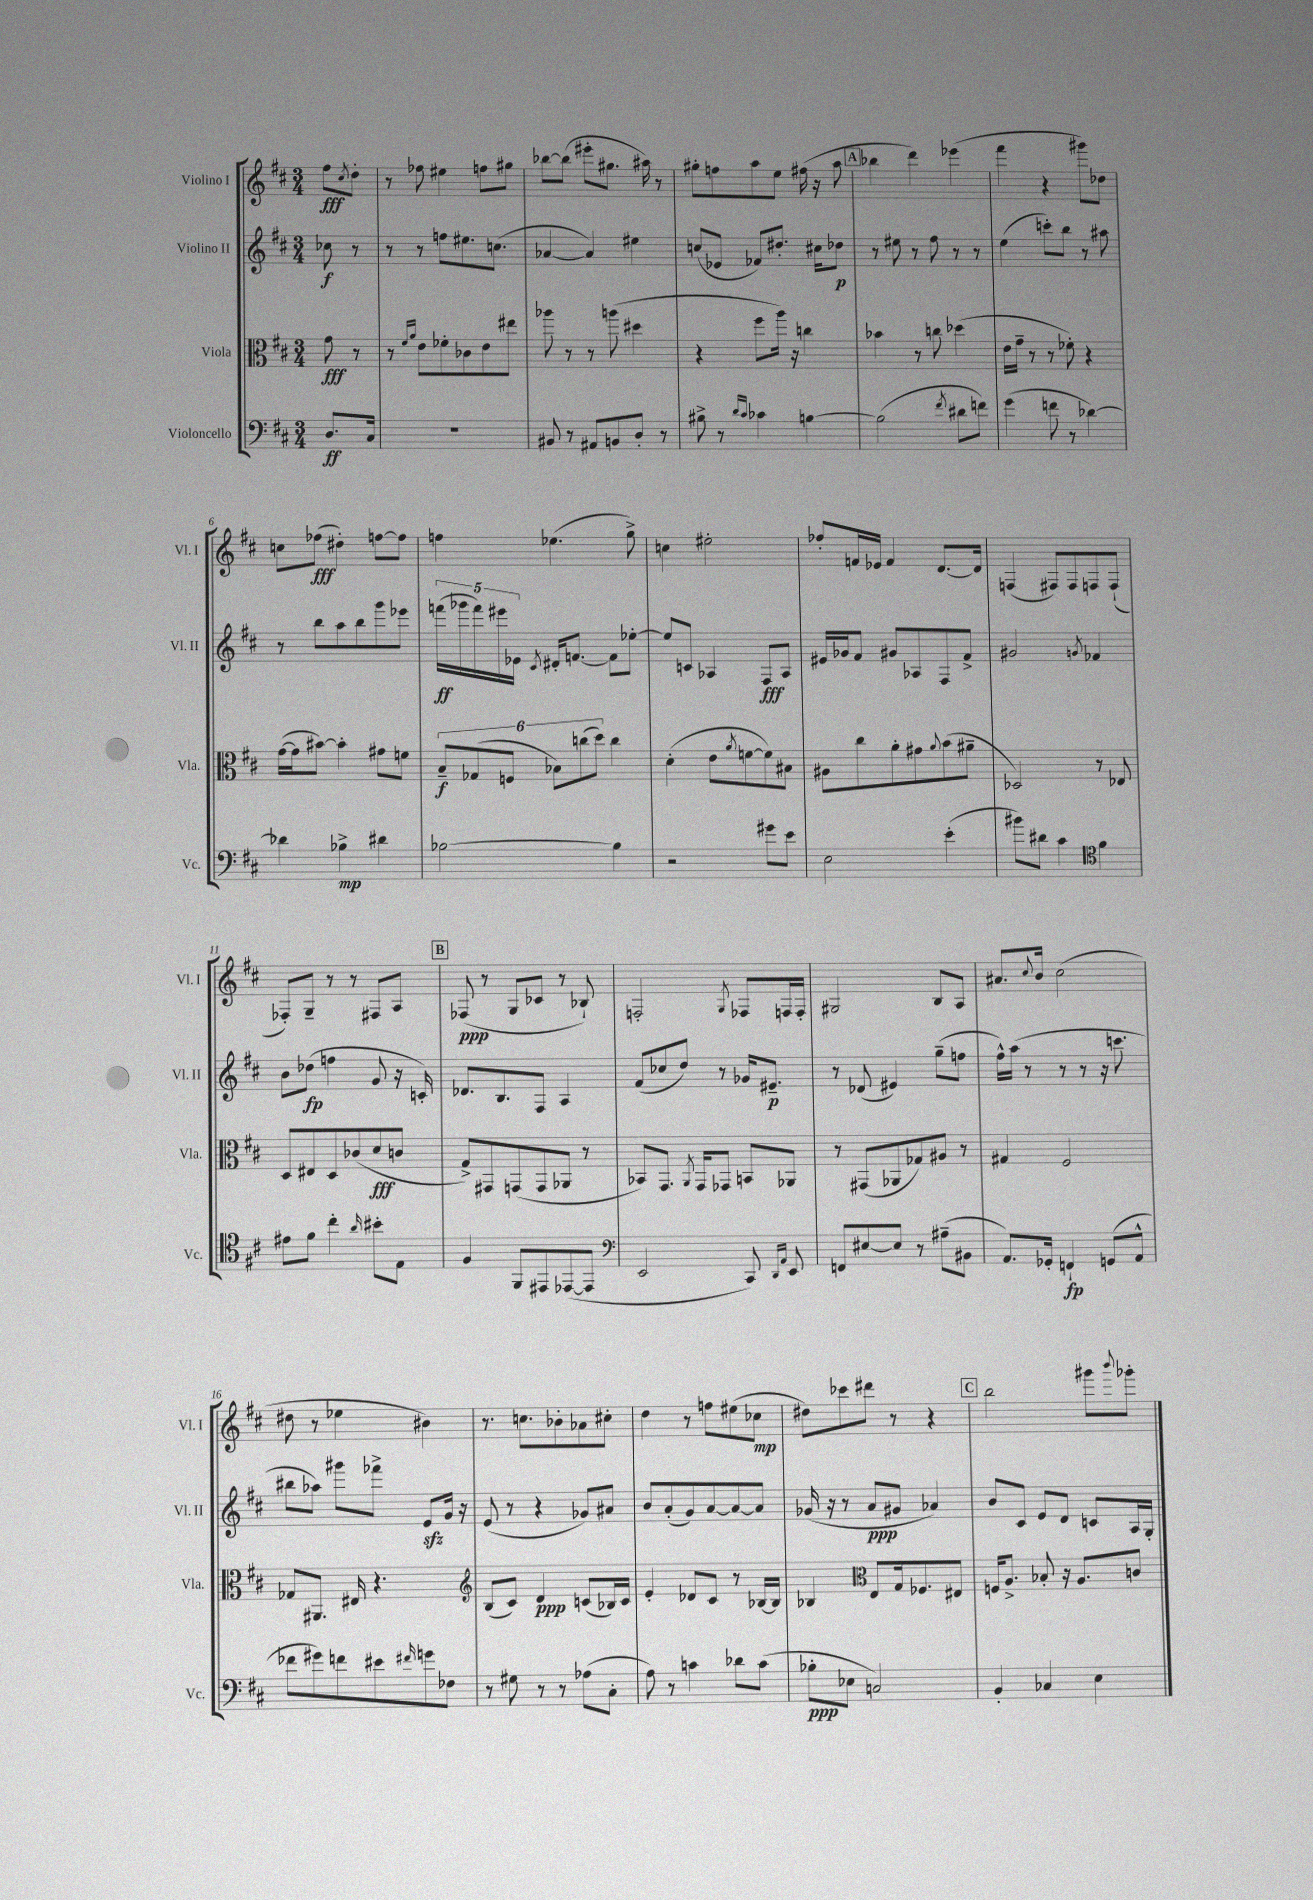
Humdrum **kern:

**kern	**kern	**kern	**kern
*staff4	*staff3	*staff2	*staff1
*clefF4	*clefC3	*clefG2	*clefG2
*k[f#c#]	*k[f#c#]	*k[f#c#]	*k[f#c#]
*M3/4	*M3/4	*M3/4	*M3/4
8.D/L	8g\	8cc-\	8ff#\L
.	.	.	8qcc#/
.	8r	8r	8dd'\J
16C#/Jk	.	.	.
=	=	=	=
2.r	8r	8r	8r
.	16qqf#/LL	.	.
.	16qqa/JJ	.	.
.	8e\L	8r	8ff-\
.	8f-'\	8ff\L	4ee#\
.	8c-\	8.ee#\	.
.	8e\	.	8ff\L
.	.	(8.cc\J	.
.	8ee#\J	.	8gg#\J
=	=	=	=
8BB#/	8aa-\	[4a-/	[8bb-\L
8r	8r	.	(8bb-\]J
8AA#/L	8r	4a-/])	8eee#'\L
8BB/	(8aa\	.	8.gg#\J
8D'/J	4dd#\	4ee#\	.
.	.	.	16aa#\)
8r	.	.	8r
=	=	=	=
8B#^\	4r	(8cc/L	8gg#'\L
8r	.	8e-/J	8ff\
16qqd/LL	.	.	.
16qqc#/JJ	.	.	.
4c-\	8ff#\L	8f-/L)	8aa\
.	16aa\Jk)	8.dd#'/J	8ee\J
.	16r	.	.
[4B\	4cc\	.	(16ff#\
.	.	16cc#\LK	16r
.	.	8dd-\J	8aa\
=	=	=	=
(2B\]	4b-\	8r	4bb-\
.	.	8ee#\	.
.	8r	8r	4ddd\)
.	8cc\	8ff#\	.
8qf#/	.	.	.
8d#\L	(4dd-\	8r	(4eee-\
8f\J)	.	8r	.
=	=	=	=
(4g\	16e\LL	(4ee\	4fff#\
.	16g~\JJ	.	.
.	8r	.	.
8f\	8r	8ccc'\L)	4r
8r	8f-'\)	8bb\J	.
[4d-\)	4r	8r	8ggg#\L)
.	.	8aa#\	8dd-\J
=	=	=	=
4d-\]	([16g\LL	8r	8cc\L
.	16g\]J	.	.
.	[8b#\J)	8bb\L	(8ff-\J
4B-^\	4b#'\]	8aa\	4dd#'\)
.	.	8bb\	.
4d#\	8g#\L	8ggg\	[8ff\L
.	8f\J	8eee-\J	8ff\]J
=	=	=	=
[2B-\	12B~/L	(20fff\LL	4ff\
.	.	20ggg-\	.
.	(12G-/	.	.
.	.	20fff\)	.
.	.	20eee#\	.
.	12F/J	.	.
.	.	20e-\JJ	.
.	.	8qc#/	.
.	12B-\L)	16d#'/LK	(4.ee-\
.	.	[8.f/J	.
.	(12cc\	.	.
.	12dd\J)	.	.
4B-\]	4cc\	8f\]L	.
.	.	[8ee-'\J	8gg^\)
=	=	=	=
2r	(4d'\	8ee-/]L	4cc\
.	.	8c/J	.
.	8e\L	4A-/	2ee#'\
.	8qa/	.	.
.	[8f\	.	.
8g#\L	8f\])	8F#/L	.
8e\J	8B#\J	8A-/J	.
=	=	=	=
2E\	8A#\L	16e#/LL	8ff-'/L
.	.	16g-/J	.
.	8cc#\	8f#/J	16f/L
.	.	.	16e-/JJ
.	8a'\	8g#/L	4f/
.	8g#\	8A-/	.
.	8qqa/	.	.
(4e'\	(8b\	8F#/	[8.d/L
.	8a#~\J	8f#^/J	.
.	.	.	16d/]Jk
=	=	=	=
8b#\L)	2D-/)	2g#/	(4F/
8d#\J	.	.	.
4c#\	.	.	8F#/L)
.	.	.	8F#/
*clefC4	*	*	*
.	.	8qg/	.
4f#\	8r	4f-/	8F/
.	8E-/	.	(8F`/J
=	=	=	=
8e#\L	8D/L	8b\L	8F-'/L)
8f#\J	8E#/	(8dd-\J	8G~/J
4cc#'\	8D/	4ff\	8r
.	(8c-/	.	8r
16qqa/	.	.	.
8b#'\L	8d/	8g/	8F#/L
8E\J	8c/J	16r	8A/J
.	.	16c'/)	.
=	=	=	=
4F#/	8G^/L)	8.d-/L	(8F-/
.	8GG#/	.	8r
.	.	8.B/	.
8FF#/L	(8GG/	.	8G/L
8EE#/	8GG/	8F#/J	8c-/J
([8EE-/	8AA-/J	4A/	8r
8EE-/]J	8r	.	8B-`/)
=	=	=	=
*clefF4	*	*	*
2EE/	8BB-/L)	(8f#/L	2F'/
.	8.GG/J	8cc-/	.
.	.	8dd/J)	.
.	8qAA/	.	.
.	16GG/LK	.	.
.	8GG-/J	8r	.
.	.	.	8qG/
8CC#/)	8BB/L	16g-/LK	8F-/L
.	.	8.e#~/J	.
16qqDD/LL	.	.	.
16qqAA/JJ	.	.	.
8EE/	8AA-/J	.	16F/L
.	.	.	16F'/JJ
=	=	=	=
8FF/L	8r	8r	2G#/
[8E#/	(8GG#/L	(8d-/	.
8E#/]J	8AA-/	4e#/)	.
8r	8G-/)	.	.
(8A#~\L	8A#/J	(8gg~\L	8B/L
8BB#\J	8r	8ff\J	8A/J
=	=	=	=
8.AA/L)	4G#/	16ff#^^\LL)	8.a#/L
.	.	(16aa\JJ	.
.	.	8r	.
.	.	.	8qqcc#/
16GG-'/Jk	.	.	16b/Jk
4FF`/	2F#/	8r	(2cc#\
.	.	8r	.
(8GG/L	.	16r	.
.	.	8.ccc\	.
8AA^^/J	.	.	.
=	=	=	=
8f-\L	8G-/L	8bb#\L	8dd#\
8g#\)	8.AA#/J	8aa-\J)	8r
8f\	.	8ggg#\L	4ee-\
.	16E#/	.	.
8e#\	4.r	8fff-^\J	.
16qqf#/	.	.	.
8g\	.	8e/L	4b#\)
8F-\J	.	16g/Jk	.
.	.	16r	.
=	=	=	=
*	*clefG2	*	*
8r	(8B/L	(8e/	8.r
8G#\	8c#/J)	8r	.
.	.	.	8.cc\L
8r	4d/	4r	.
8r	.	.	8b-'\
(8A-\L	(8c/L	8g-/L)	8a-\
8C#'\J	16B-/L)	8a#/J	8cc#'\J
.	16c/JJ	.	.
=	=	=	=
8A\)	4e'/	8b/L	4dd\
8r	.	(8a'/	.
4c\	8d-/L	8g/)	8r
.	8c#/J	[8a/	8ff\L
8d-\L	8r	8a/_	(8ee#\
(8c\J	[16B-/LL	8a/]J	8cc-\J
.	16B-/]JJ	.	.
=	=	=	=
8B-'\L	4B-/	(16g-/	8dd#\L)
.	.	16r	.
8E-\J	.	8r	8ccc-\
*	*clefC3	*	*
2C/)	8E/L	8a/L	8ddd#\J
.	16G/k	8g#/J	8r
.	8.F-/	.	.
.	.	4a-/)	4r
.	8E#/J	.	.
=	=	=	=
4BB'/	16F/LK	8b/L	2bb\
.	8.A^/J	.	.
.	.	8c#/J	.
4C-/	8B-'/	8e/L	.
.	16r	8d/J	.
.	8.A/L	.	.
4E\	.	8c/L	8ggg#\L
.	.	.	8qqbbb/
.	8c/J	16A/L	8ggg-'\J
.	.	16G'/JJ	.
==	==	==	==
*-	*-	*-	*-
